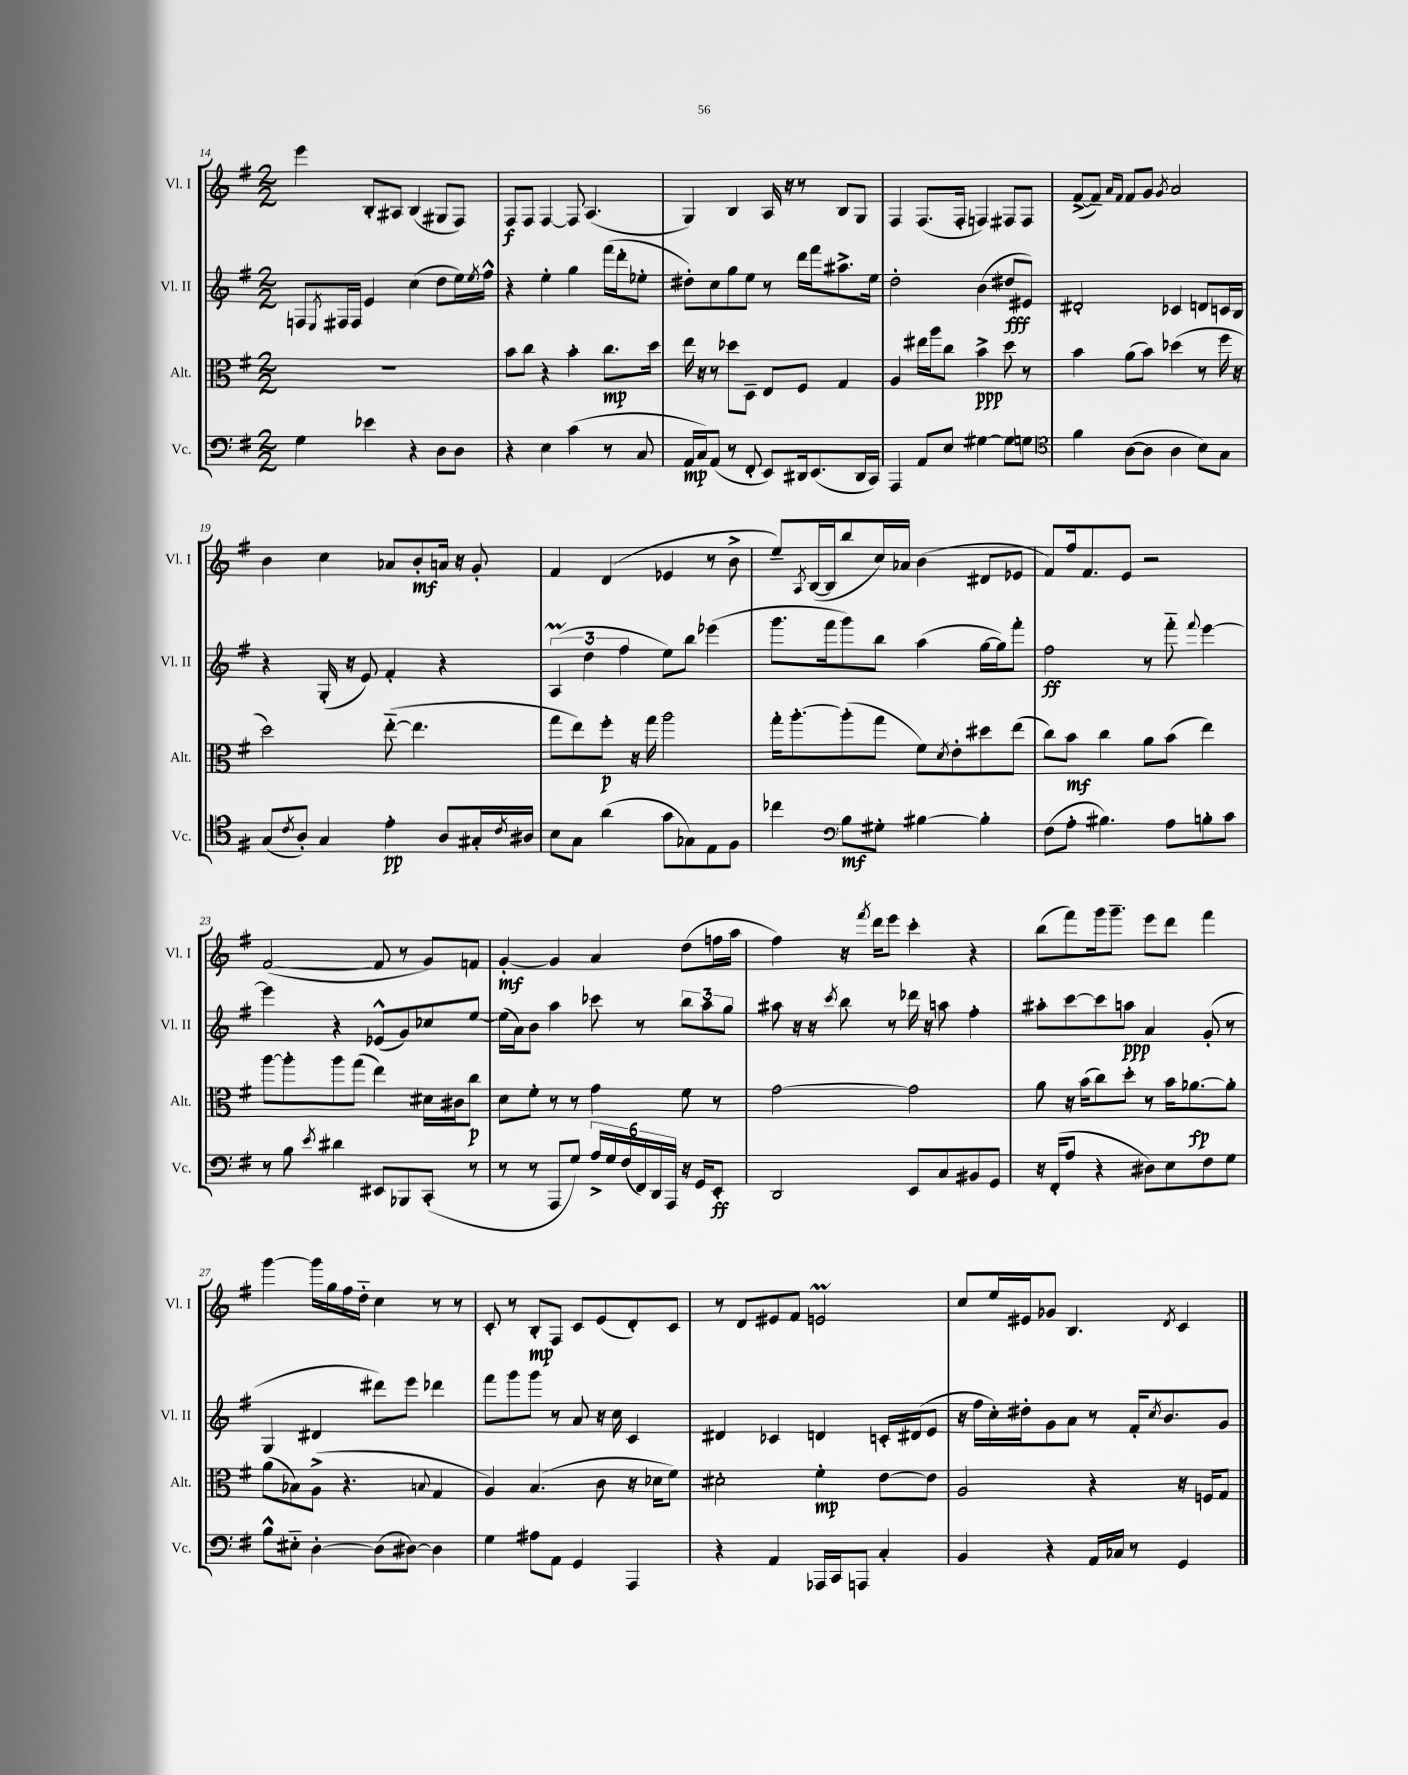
<<
\new StaffGroup <<
\new Staff = "s0" \with { instrumentName = "Vl. I" shortInstrumentName = "Vl. I" } {
    \clef treble \key g \major \numericTimeSignature \time 2/2
    e'''4 b8-. ais8 b4( gis8 fis8) |
    fis8\f fis8 fis4~ fis8 a4.( |
    g4) b4 a16 r16 r8 b8 g8 |
    fis4 fis8.( fis16-. f4) fis8 fis8 |
    fis'8~->( fis'8--) \grace { a'16 fis'16 } fis'8 g'8 \acciaccatura { g'8 } a'2 |
    b'4 c''4 aes'8 b'8-.\mf a'16 r16 g'8-. |
    fis'4 d'4( ees'4 r8 b'8-> |
    e''8--) \acciaccatura { a8 } b16~( b16 b''8 c''16) aes'16 b'4( dis'8 ees'8 |
    fis'8) fis''16 fis'8. e'8 r2 |
    fis'2~( fis'8 r8 g'8) f'8 |
    g'4~-.\mf g'4 a'4 d''8( f''16 a''16 |
    fis''4) r16 \acciaccatura { fis'''8 } d'''16 e'''8 c'''4-. r4 |
    b''8( fis'''8) g'''16 g'''8.-- e'''8 d'''8 fis'''4 |
    g'''4~ g'''16 g''16 fis''16 d''16-_ c''4 r8 r8 |
    c'8-. r8 b8-.\mp fis8 c'8 e'8( d'8-.) c'8 |
    r8 d'8 eis'8 fis'8 e'2\prall |
    c''8 e''16 eis'16 ges'8 b4. \acciaccatura { d'8 } c'4 \bar "|." |
}
\new Staff = "s1" \with { instrumentName = "Vl. II" shortInstrumentName = "Vl. II" } {
    \clef treble \key g \major \numericTimeSignature \time 2/2
    f8 \acciaccatura { e8 } fis16 fis16 e'4 c''4( d''8 e''16) \acciaccatura { e''8 } fis''16-^ |
    r4 e''4-. g''4 fis'''16( d'''16-. ees''8-. |
    dis''8-.) c''8 g''8 e''8 r8 d'''16 fis'''16 ais''8.-> e''16 |
    d''2-. b'4( dis''8\fff eis'8) |
    dis'2-. ces'4 d'8 c'16 b16 |
    r4 g16-.( r16 e'8) fis'4-. r4 |
    \tuplet 3/2 { a4\prall( d''4 fis''4 } e''8) b''8 ees'''4( |
    g'''8. fis'''16 g'''8) b''8 a''4( g''16~ g''16) fis'''8-. |
    fis''2\ff r8 fis'''8-_ \appoggiatura { fis'''8 } e'''4~ |
    e'''4 r4 ees'8-^( g'8) ces''8 e''8~ |
    e''16( a'16) b'8 a''4 ces'''8 r8 \tuplet 3/2 { b''8 a''8 g''8 } |
    ais''8 r16 r16 \acciaccatura { c'''8 } b''8 r8 des'''16 r16 a''8 fis''4-. |
    ais''8-. c'''8~ c'''8 a''8\ppp a'4 g'8-.( r8 |
    g4 dis'4 dis'''8) e'''8 des'''4 |
    fis'''8 g'''8 g'''8 r8 a'8 r16 c''16 c'4 |
    dis'4 ces'4 d'4 c'16-. dis'16( e'8 |
    r16 fis''16 c''16-.) dis''16-. g'8 a'8 r8 fis'16-. \acciaccatura { c''8 } b'8. g'8 \bar "|." |
}
\new Staff = "s2" \with { instrumentName = "Alt." shortInstrumentName = "Alt." } {
    \clef alto \key g \major \numericTimeSignature \time 2/2
    R1 |
    b'8 c''8 r4 b'4-. c''8.\mp d''16 |
    e''16 r16 r8 des''8 d8-- e8 fis8 g4 |
    a4 eis''16 a''16 c''8 b'4->\ppp d''8 r8 |
    b'4 a'8( b'8) des''4( r8 fis''16 r16 |
    d''2) e''8~-_( e''4. |
    g''8 e''8) fis''8-.\p r16 g''16 a''2 |
    g''16-. a''8.~-. a''8-.( g''8 fis'8) \acciaccatura { d'8 } e'8-. dis''8 e''8( |
    c''8) b'8\mf c''4 a'8 b'8( e''4) |
    a''8~ a''8-. a''8 g''8( e''4) dis'16 cis'16 c''8\p |
    d'8 fis'8-. r8 r8 g'4 fis'8 r8 |
    g'2~ g'2 |
    a'8 r16 b'16( c''8) d''8-. r8 b'16 aes'8.~\fp aes'8-. |
    a'8( bes8) a8->( r4. \appoggiatura { b8 } g4 |
    a4) b4.( c'8 r16 des'16 fis'8) |
    dis'2-. fis'4-.\mp e'8~ e'8 |
    a2 r4 r16 f16 g8 \bar "|." |
}
\new Staff = "s3" \with { instrumentName = "Vc." shortInstrumentName = "Vc." } {
    \clef bass \key g \major \numericTimeSignature \time 2/2
    g4 ees'4 r4 d8 d8 |
    r4 e4 c'4( r8 c8 |
    a,16\mp c16) a,8( r8 fis,8-. e,8) dis,16 e,8.( dis,16 c,16) |
    a,,4 a,8 e8 gis4~ gis8 g8 |
    \clef tenor fis'4 a8~( a8 a4 b8) g8 |
    g8( \acciaccatura { c'8 } a8-.) g4 e'4-.\pp a8 gis16-. \acciaccatura { c'8 } ais16 |
    b8 g8 a'4( g'8 ges8) e8 fis8 |
    ces''4 \clef bass b8\mf gis8-. bis4~ bis4-. |
    fis8( a8-. bis4.) a8 b8-. c'8 |
    r8 b8 \acciaccatura { e'8 } dis'4 eis,8 bes,,8 c,8-.( r8 |
    r8 r8 a,,8 g8) \tuplet 6/4 { a16-> g16 fis16( fis,16) d,16 a,,16 } r16 g,16 e,8-.\ff |
    d,2 e,8 c8 bis,8 g,8 |
    r16 fis,16-.( a8 r4 dis8) e8 fis8 g8 |
    b8-^ eis8-_ d4~-. d8( dis8~) dis4 |
    g4 ais8 a,8 g,4 a,,4 |
    r4 a,4 aes,,16 c,16 a,,8 c4-. |
    b,4 r4 a,16 ces16 r8 g,4 \bar "|." |
}
>>
>>
\layout { \context { \Score currentBarNumber = #14 } }
